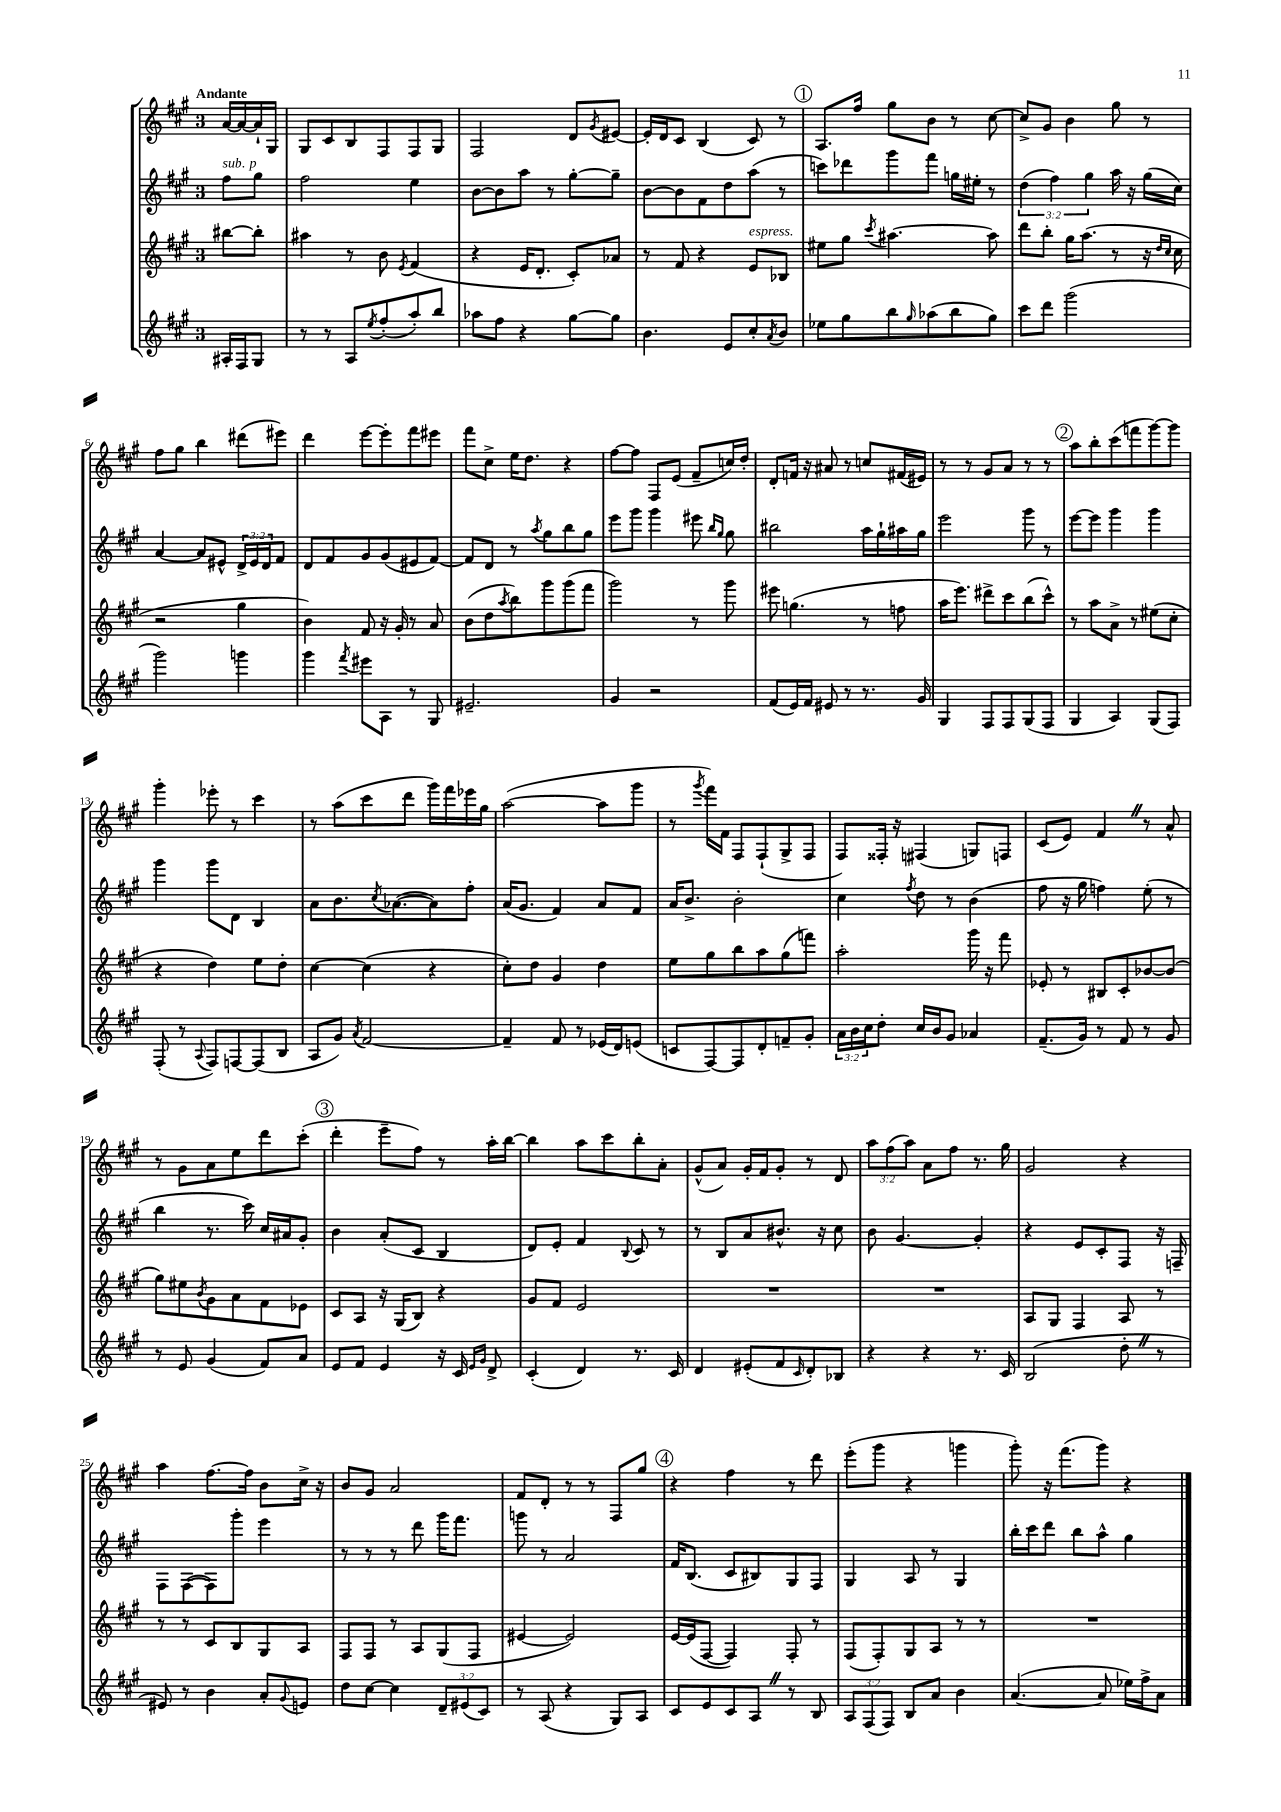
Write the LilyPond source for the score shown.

<<
\new StaffGroup <<
\new Staff = "s0" {
    \clef treble \key a \major \once \override Staff.TimeSignature.style = #'single-digit \time 3/4 \override Staff.TupletNumber.text = #tuplet-number::calc-fraction-text \partial 4 \tempo "Andante"
    a'16~ a'16~ a'16-! gis16 |
    gis8 cis'8 b8 fis8 fis8 gis8 |
    fis2 d'8 \acciaccatura { gis'8 } eis'8~ |
    eis'16-. d'16 cis'8 b4( cis'8) r8 |
    \mark \markup { \circle "1" } a8. fis''16 gis''8 b'8 r8 cis''8~ |
    cis''8-> gis'8 b'4 gis''8 r8 |
    fis''8 gis''8 b''4 dis'''8( eis'''8) |
    d'''4 e'''8~ e'''8-. fis'''8 eis'''8 |
    fis'''8 cis''8-> e''16 d''8. r4 |
    fis''8~ fis''8 fis8 e'8( fis'8-- c''16) d''16-. |
    d'8-. f'16 r16 ais'8 r8 c''8 fis'16( eis'16) |
    r8 r8 gis'8 a'8 r8 r8 |
    \mark \markup { \circle "2" } a''8 b''8-. cis'''8( f'''8 gis'''8~) gis'''8 |
    gis'''4-. ees'''8-. r8 cis'''4 |
    r8 a''8( cis'''8 d'''8 gis'''16) fis'''16 ees'''16 gis''16 |
    a''2~( a''8 gis'''8 |
    r8 \acciaccatura { gis'''8 } fis'''16) fis'16 fis8 fis8-!( gis8-> fis8 |
    fis8) fisis16-. r16 fis4( g8) f8 |
    cis'8( e'8) fis'4 \once \override BreathingSign.text = \markup { \musicglyph "scripts.caesura.straight" } \breathe r8 a'8-^ |
    r8 gis'8 a'8 e''8 d'''8 cis'''8-.( |
    \mark \markup { \circle "3" } d'''4-. e'''8-- fis''8) r8 a''16-. b''16~ |
    b''4 a''8 cis'''8 b''8-. a'8-. |
    gis'8-^( a'8) gis'16-. fis'16 gis'8-. r8 d'8 |
    \tuplet 3/2 { a''8 fis''8( a''8) } a'8 fis''8 r8. gis''16 |
    gis'2 r4 |
    a''4 fis''8.~ fis''16 b'8 cis''16-> r16 |
    b'8 gis'8 a'2 |
    fis'8 d'8-. r8 r8 fis8 gis''8 |
    \mark \markup { \circle "4" } r4 fis''4 r8 d'''8 |
    e'''8-.( gis'''8 r4 g'''4 |
    gis'''8-.) r16 fis'''8.( gis'''8) r4 \bar "|." |
}
\new Staff = "s1" {
    \clef treble \key a \major \once \override Staff.TimeSignature.style = #'single-digit \time 3/4 \override Staff.TupletNumber.text = #tuplet-number::calc-fraction-text \partial 4
    fis''8^\markup { \italic "sub. p" } gis''8 |
    fis''2 e''4 |
    b'8~ b'8 a''8 r8 gis''8~-. gis''8-- |
    b'8~ b'8 fis'8 d''8 a''8( r8 |
    \mark \markup { \circle "1" } c'''8) des'''8 gis'''8 fis'''8 g''16 eis''16-. r8 |
    \tuplet 3/2 { d''4( fis''4) gis''4 } a''16 r16 gis''16( cis''16) |
    a'4~ a'8 eis'8-^ \tuplet 3/2 { d'16-> eis'16 d'16 } fis'8 |
    d'8 fis'8 gis'8 gis'8( eis'8 fis'8~) |
    fis'8 d'8 r8 \acciaccatura { a''8 } gis''8 b''8 gis''8 |
    e'''8 gis'''8 gis'''4 eis'''8 \grace { b''16 gis''16 } gis''8 |
    bis''2 a''16 gis''16-! ais''16 gis''16 |
    e'''2 gis'''8 r8 |
    \mark \markup { \circle "2" } e'''8~ e'''8 gis'''4 gis'''4 |
    gis'''4 gis'''8 d'8 b4 |
    a'8 b'8. \acciaccatura { cis''8 } aes'8.~( aes'8) fis''8-. |
    a'16( gis'8. fis'4) a'8 fis'8 |
    a'16 b'8.-> b'2-. |
    cis''4 \acciaccatura { fis''8 } d''8 r8 b'4( |
    fis''8 r16 gis''16 f''4) e''8-.( r8 |
    b''4 r8. cis'''16) cis''16 ais'16 gis'8-. |
    \mark \markup { \circle "3" } b'4 a'8-.( cis'8 b4 |
    d'8) e'8-. fis'4 \appoggiatura { b8 } cis'8 r8 |
    r8 b8 a'8 bis'8.-^ r16 cis''8 |
    b'8 gis'4.~ gis'4-. |
    r4 e'8 cis'8-. fis8 r16 f16-- |
    fis8 fis8~( fis8) gis'''8-. e'''4 |
    r8 r8 r8 d'''8 gis'''16 fis'''8. |
    g'''8 r8 a'2 |
    \mark \markup { \circle "4" } fis'16 b8.( cis'8 bis8) gis8 fis8 |
    gis4 a8 r8 gis4 |
    b''16-. cis'''16 d'''8 b''8 a''8-^ gis''4 \bar "|." |
}
\new Staff = "s2" {
    \clef treble \key a \major \once \override Staff.TimeSignature.style = #'single-digit \time 3/4 \partial 4
    bis''8~ bis''8-. |
    ais''4 r8 b'8 \acciaccatura { e'8 } fis'4( |
    r4 e'16 d'8.-. cis'8-.) aes'8 |
    r8 fis'8 r4 e'8^\markup { \italic "espress." } bes8 |
    \mark \markup { \circle "1" } eis''8 gis''8 \acciaccatura { cis'''8 } ais''4.~ ais''8 |
    d'''8 b''8-. gis''16 a''8.( r8 r16 \grace { d''16 cis''16 } cis''16 |
    r2 gis''4 |
    b'4) fis'8 r16 gis'16-. r8 a'8 |
    b'8( d''8 \acciaccatura { a''8 } b''8) gis'''8 gis'''8( fis'''8 |
    gis'''2) r8 gis'''8 |
    eis'''8 g''4.( r8 f''8 |
    a''16 e'''8.) dis'''8-> cis'''8 b''8( cis'''8-^) |
    \mark \markup { \circle "2" } r8 a''8 a'8-> r8 eis''8( cis''8-. |
    r4 d''4) e''8 d''8-. |
    cis''4~ cis''4( r4 |
    cis''8-.) d''8 gis'4 d''4 |
    e''8 gis''8 b''8 a''8 gis''8( f'''8) |
    a''2-. gis'''16 r16 fis'''8 |
    ees'8-. r8 bis8 cis'8-. bes'8~ bes'8( |
    gis''8) eis''8 \acciaccatura { b'8 } gis'8 a'8 fis'8 ees'8 |
    \mark \markup { \circle "3" } cis'8 a8 r16 gis16( b8) r4 |
    gis'8 fis'8 e'2 |
    R2. |
    R2. |
    a8 gis8 fis4 a8 r8 |
    r8 r8 cis'8 b8 gis8 a8 |
    fis8 fis8 r8 a8 gis8( fis8 |
    eis'4~ eis'2) |
    \mark \markup { \circle "4" } e'16~ e'16( fis8~ fis4) fis8-. r8 |
    fis8( fis8-.) gis8 a8 r8 r8 |
    R2. \bar "|." |
}
\new Staff = "s3" {
    \clef treble \key a \major \once \override Staff.TimeSignature.style = #'single-digit \time 3/4 \override Staff.TupletNumber.text = #tuplet-number::calc-fraction-text \partial 4
    ais16-. fis16 gis8 |
    r8 r8 a8 \acciaccatura { e''8 } fis''8-.( a''8-.) b''8 |
    aes''8 fis''8 r4 gis''8~ gis''8 |
    b'4. e'8 cis''8-. \acciaccatura { a'8 } b'8 |
    \mark \markup { \circle "1" } ees''8 gis''8 b''8 \grace { gis''16 } aes''8( b''8 gis''8) |
    cis'''8 d'''8 gis'''2( |
    gis'''2) g'''4 |
    gis'''4 \acciaccatura { fis'''8 } eis'''8 a8 r8 gis8 |
    eis'2.-- |
    gis'4 r2 |
    fis'8( e'16) fis'16 eis'8 r8 r8. gis'16 |
    gis4 fis8 fis8 gis8( fis8 |
    \mark \markup { \circle "2" } gis4 a4) gis8( fis8) |
    fis8-.( r8 \appoggiatura { a8 } fis8) f8~ f8( b8 |
    a8 gis'8) \acciaccatura { a'8 } fis'2~ |
    fis'4-- fis'8 r8 ees'16( d'16) e'8( |
    c'8 fis8~) fis8 d'8-. f'8-- gis'8-. |
    \tuplet 3/2 { a'16 b'16 cis''16 } d''8-. cis''16 b'16 gis'8 aes'4 |
    fis'8.--( gis'16) r8 fis'8 r8 gis'8 |
    r8 e'8 gis'4( fis'8) a'8 |
    \mark \markup { \circle "3" } e'8 fis'8 e'4 r16 cis'16 \grace { e'16 gis'16 } d'8-> |
    cis'4-.( d'4) r8. cis'16 |
    d'4 eis'8-.( fis'8 \grace { cis'16 } d'8-.) bes8 |
    r4 r4 r8. cis'16 |
    b2( d''8-. \once \override BreathingSign.text = \markup { \musicglyph "scripts.caesura.straight" } \breathe r8 |
    eis'8) r8 b'4 a'8-. \appoggiatura { gis'8 } e'8 |
    d''8 cis''8~ cis''4 \tuplet 3/2 { d'8-- eis'8( cis'8) } |
    r8 a8( r4 gis8) a8 |
    \mark \markup { \circle "4" } cis'8 e'8 cis'8 a8 \once \override BreathingSign.text = \markup { \musicglyph "scripts.caesura.straight" } \breathe r8 b8 |
    \tuplet 3/2 { a8 fis8( fis8) } b8 a'8 b'4 |
    a'4.~( a'8 ees''16) fis''16-> a'8 \bar "|." |
}
>>
>>
